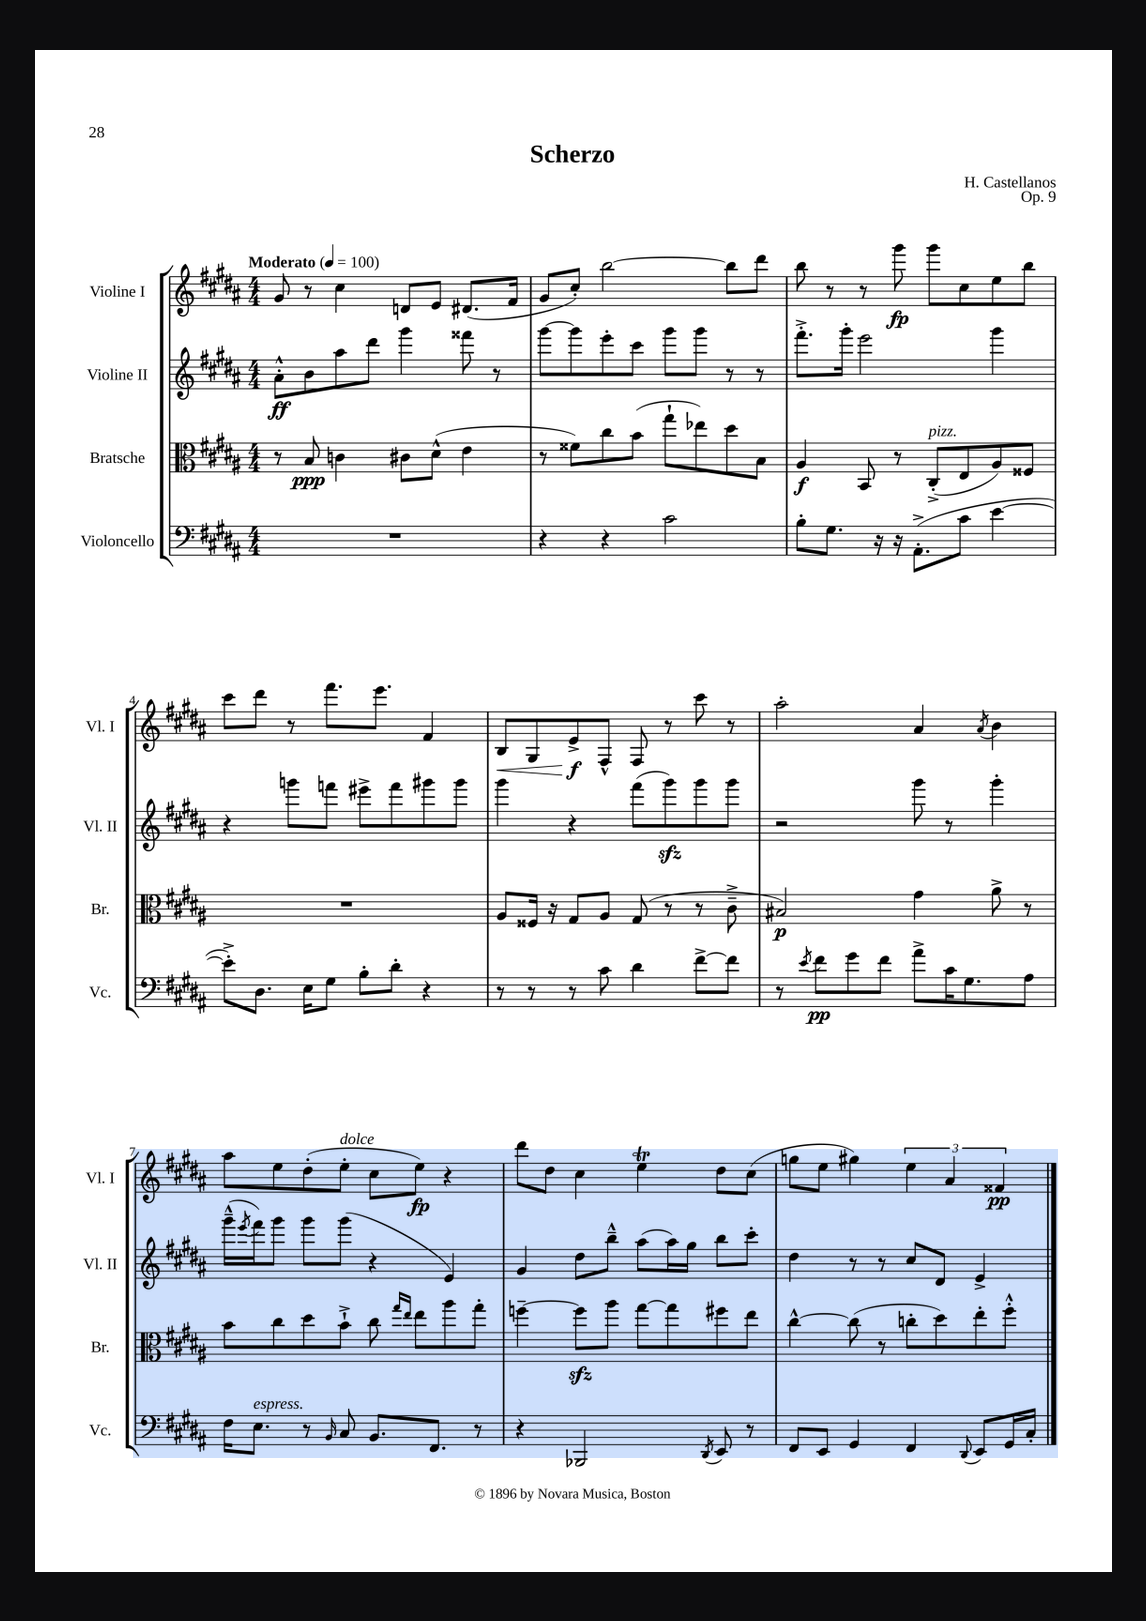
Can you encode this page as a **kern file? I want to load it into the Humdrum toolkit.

**kern	**dynam	**kern	**dynam	**kern	**dynam	**kern	**dynam
*part4	*part4	*part3	*part3	*part2	*part2	*part1	*part1
*staff4	*staff4	*staff3	*staff3	*staff2	*staff2	*staff1	*staff1
*I"Violoncello	*	*I"Bratsche	*	*I"Violine II	*	*I"Violine I	*
*I'Vc.	*	*I'Br.	*	*I'Vl. II	*	*I'Vl. I	*
*clefF4	*	*clefC3	*	*clefG2	*	*clefG2	*
*k[f#c#g#d#a#]	*	*k[f#c#g#d#a#]	*	*k[f#c#g#d#a#]	*	*k[f#c#g#d#a#]	*
*M4/4	*	*M4/4	*	*M4/4	*	*M4/4	*
*MM100	*	*MM100	*	*MM100	*	*MM100	*
=1	=1	=1	=1	=1	=1	=1	=1
!	!	!	!	!	!	!LO:TX:a:B:t=Moderato	!
1r	.	8r	.	8a#'^^\L	ff	8g#/	.
.	.	8B/	ppp	8b\	.	8r	.
.	.	4cn\	.	8aa#\	.	4cc#\	.
.	.	.	.	8ddd#\J	.	.	.
.	.	8c#X\L	.	4ggg#\	.	8dn/L	.
.	.	(8d#^^\J	.	.	.	8e/J	.
.	.	4e\	.	8fff##X\	.	(8.d#X/L	.
.	.	.	.	8r	.	.	.
.	.	.	.	.	.	16f#/Jk	.
=2	=2	=2	=2	=2	=2	=2	=2
4r	.	8r	.	[8ggg#\L	.	8g#/L	.
.	.	8f##X\L)	.	8ggg#\]	.	8cc#'/J)	.
4r	.	8cc#\	.	8eee'\	.	[2bb\	.
.	.	(8b\J	.	8ccc#\J	.	.	.
2c#\	.	8gg#`\L	.	8ggg#\L	.	.	.
.	.	8ee-X\)	.	8ggg#\J	.	.	.
.	.	8dd#\	.	8r	.	8bb\L]	.
.	.	8B\J	.	8r	.	8ddd#\J	.
=3	=3	=3	=3	=3	=3	=3	=3
8B'\L	.	4A#/	f	8.fff#'^\L	.	8bb\	.
8.G#\J	.	.	.	.	.	8r	.
.	.	.	.	16ggg#'\Jk	.	.	.
.	.	8BB/	.	2eee\	.	8r	.
16r	.	.	.	.	.	.	.
16r	.	8r	.	.	.	8ggg#\	fp
(8.AA#'^\L	.	.	.	.	.	.	.
!	!	!LO:TX:a:i:t=pizz.	!	!	!	!	!
.	.	(8C#'^/L	.	.	.	8ggg#\L	.
8c#\J	.	8E/	.	.	.	8cc#\	.
[4e\	.	8A#/)	.	4ggg#\	.	8ee\	.
.	.	8F##X/J	.	.	.	8bb\J	.
!!LO:LB:g=z
=4	=4	=4	=4	=4	=4	=4	=4
8e'^\L])	.	1r	.	4r	.	8ccc#\L	.
8.D#\J	.	.	.	.	.	8ddd#\J	.
.	.	.	.	8gggn\L	.	8r	.
16E\KL	.	.	.	.	.	.	.
8G#\J	.	.	.	8fffn\J	.	8.fff#\L	.
8B'\L	.	.	.	8eee#X^\L	.	.	.
.	.	.	.	.	.	8.eee\J	.
8d#'\J	.	.	.	8fff\	.	.	.
4r	.	.	.	8ggg#X\	.	4f#/	.
.	.	.	.	8ggg#\J	.	.	.
=5	=5	=5	=5	=5	=5	=5	=5
!	!	!	!	!	!	!	!LO:HP:b
8r	.	8A#/L	.	4ggg#\	.	8B/L	<
8r	.	16F##X/Jk	.	.	.	8G#/	.
.	.	16r	.	.	.	.	.
8r	.	8G#/L	.	4r	.	8e^/	f
8c#\	.	8A#/J	.	.	.	8F#^^/J	[
4d#\	.	(8G#/	.	(8fff#\L	.	8F#/	.
.	.	8r	.	8ggg#zz\)	.	8r	.
[8f#^\L	.	8r	.	8ggg#\	.	8ccc#\	.
8f#\J]	.	8c#~^\	.	8ggg#\J	.	8r	.
=6	=6	=6	=6	=6	=6	=6	=6
8r	.	2B#X/)	p	2r	.	2aa#'\	.
8qe/	.	.	.	.	.	.	.
8f#\L	pp	.	.	.	.	.	.
8g#\	.	.	.	.	.	.	.
8f#\J	.	.	.	.	.	.	.
8a#^\L	.	4g#\	.	8ggg#\	.	4a#/	.
16c#\K	.	.	.	8r	.	.	.
8.G#\	.	.	.	.	.	.	.
.	.	.	.	.	.	8qa#/	.
.	.	8a#^\	.	4ggg#'\	.	4b\	.
8A#\J	.	8r	.	.	.	.	.
!!LO:LB:g=z
=7	=7	=7	=7	=7	=7	=7	=7
16F#\KL	.	8b\L	.	(16ggg#~^^\LL	.	8aa#\L	.
.	.	.	.	8qeee/	.	.	.
!LO:TX:a:i:t=espress.	!	!	!	!	!	!	!
8.E\J	.	.	.	16fff#\J)	.	.	.
.	.	8cc#\	.	8ggg#\J	.	8ee\	.
8r	.	8dd#\	.	8ggg#\L	.	(8dd#'\	.
16qqBB/	.	.	.	.	.	.	.
!	!	!	!	!	!	!LO:TX:a:i:t=dolce	!
8C#/	.	8b`^\J	.	(8ggg#\J	.	8ee'\J	.
8.BB/L	.	8cc#\	.	4r	.	8cc#\L	.
.	.	16qqgg#/LL	.	.	.	.	.
.	.	16qqee/JJ	.	.	.	.	.
.	.	8ee\L	.	.	.	8ee\J)	fp
8.FF#/J	.	.	.	.	.	.	.
.	.	8aa#\	.	4e/)	.	4r	.
8r	.	8gg#'\J	.	.	.	.	.
=8	=8	=8	=8	=8	=8	=8	=8
4r	.	[4ffn~\	.	4g#/	.	8ddd#\L	.
.	.	.	.	.	.	8dd#\J	.
2BBB-X/	.	8ffzz\L]	.	8dd#\L	.	4cc#\	.
.	.	8aa#\J	.	8bb~^^\J	.	.	.
.	.	[8gg#\L	.	(8aa#\L	.	4eeT\	.
.	.	8gg#\]	.	16aa#\L)	.	.	.
.	.	.	.	16gg#\JJ	.	.	.
8qDD#/	.	.	.	.	.	.	.
8EE/	.	8ff#X\	.	8bb\L	.	8dd#\L	.
8r	.	8ee\J	.	8ccc#'\J	.	(8cc#\J	.
=9	=9	=9	=9	=9	=9	=9	=9
8FF#/L	.	[4cc#^^\	.	4dd#\	.	8ggn\L	.
8EE/J	.	.	.	.	.	8ee\J	.
4GG#/	.	(8cc#\]	.	8r	.	4gg#X\)	.
.	.	8r	.	8r	.	.	.
4FF#/	.	8ccn'\L	.	8cc#/L	.	6ee\	.
.	.	8dd#\)	.	8d#/J	.	.	.
.	.	.	.	.	.	6a#/	.
8qqDD#/	.	.	.	.	.	.	.
8EE/L	.	8ee'\	.	4e^/	.	.	.
.	.	.	.	.	.	6f##X/	pp
16GG#/L	.	8ff#'^^\J	.	.	.	.	.
16C#'/JJ	.	.	.	.	.	.	.
==	==	==	==	==	==	==	==
*-	*-	*-	*-	*-	*-	*-	*-
